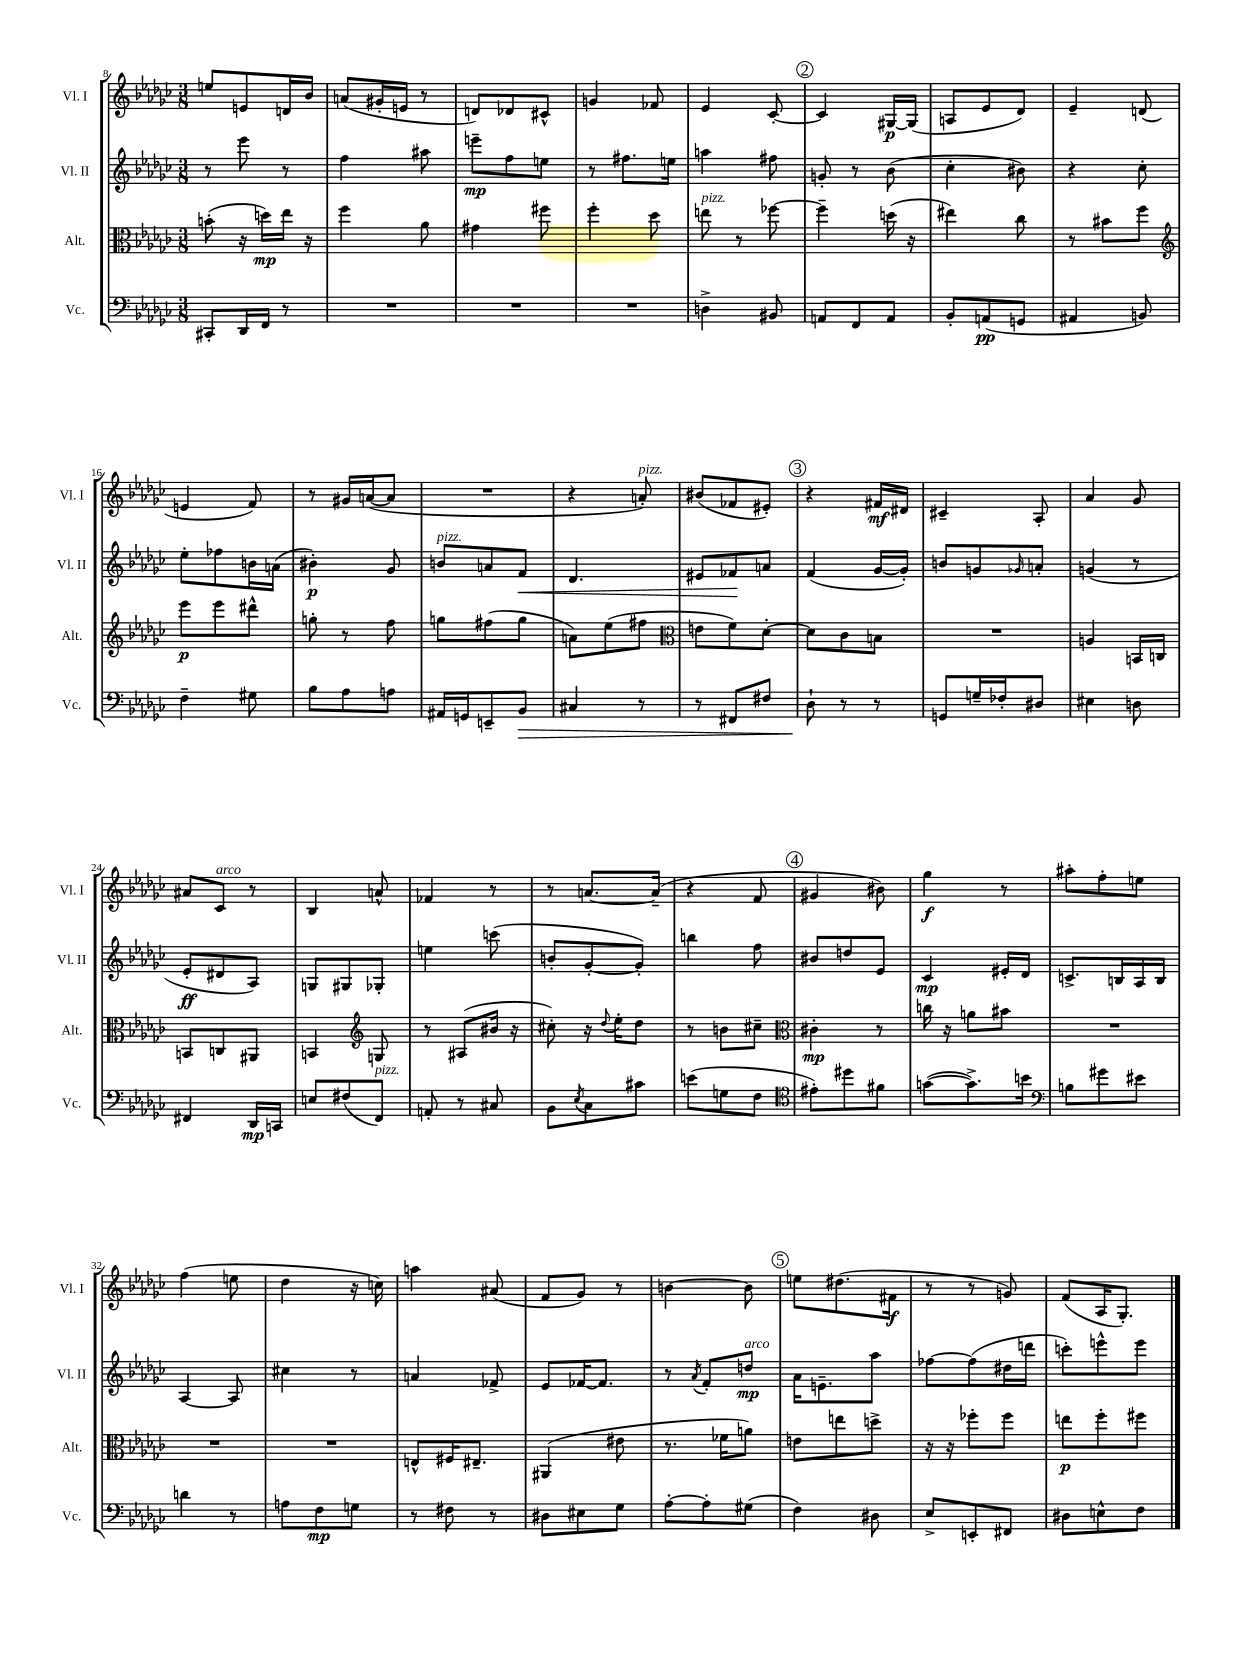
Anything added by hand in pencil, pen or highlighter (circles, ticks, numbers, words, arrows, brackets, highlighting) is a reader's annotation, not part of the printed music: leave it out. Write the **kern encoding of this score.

**kern	**dynam	**kern	**dynam	**kern	**dynam	**kern	**dynam
*part4	*part4	*part3	*part3	*part2	*part2	*part1	*part1
*staff4	*staff4	*staff3	*staff3	*staff2	*staff2	*staff1	*staff1
*I"Vc.	*	*I"Alt.	*	*I"Vl. II	*	*I"Vl. I	*
*I'Vc.	*	*I'Alt.	*	*I'Vl. II	*	*I'Vl. I	*
*clefF4	*	*clefC3	*	*clefG2	*	*clefG2	*
*k[b-e-a-d-g-c-]	*	*k[b-e-a-d-g-c-]	*	*k[b-e-a-d-g-c-]	*	*k[b-e-a-d-g-c-]	*
*M3/8	*	*M3/8	*	*M3/8	*	*M3/8	*
=8	=8	=8	=8	=8	=8	=8	=8
8CC#X'/L	.	(8bn'\	.	8r	.	8een/L	.
16DD-/L	.	16r	.	8eee-\	.	8en/	.
16FF/JJ	.	16ddn\LL)	mp	.	.	.	.
8r	.	16ee-\JJ	.	8r	.	16dn/L	.
.	.	16r	.	.	.	16b-/JJ	.
=9	=9	=9	=9	=9	=9	=9	=9
4.r	.	4ff\	.	4ff\	.	(8an/L	.
.	.	.	.	.	.	16g#X'/L	.
.	.	.	.	.	.	16en/JJ	.
.	.	8a-\	.	8aa#X\	.	8r	.
=10	=10	=10	=10	=10	=10	=10	=10
4.r	.	4g#X\	.	8eeen~\L	mp	8dn/L)	.
.	.	.	.	8ff\	.	8d-X/	.
.	.	8ff#X\	.	8een\J	.	8c#X^^/J	.
=11	=11	=11	=11	=11	=11	=11	=11
4.r	.	4ff'\	.	8r	.	4gn/	.
.	.	.	.	8.ff#X\L	.	.	.
.	.	8dd-\	.	.	.	8f-X/	.
.	.	.	.	16een\Jk	.	.	.
=12	=12	=12	=12	=12	=12	=12	=12
!	!	!LO:TX:a:i:t=pizz.	!	!	!	!	!
4Dn^\	.	8een\	.	4aan\	.	4e-/	.
.	.	8r	.	.	.	.	.
8BB#X/	.	[8ff-X\	.	8ff#X\	.	[8c-'/	.
!!LO:REH:place=s1:t=2
=13	=13	=13	=13	=13	=13	=13	=13
8AAn/L	.	4ff-~\]	.	8gn'/	.	4c-/]	.
8FF/	.	.	.	8r	.	.	.
8AA/J	.	(16ddn\	.	(8b-\	.	[16G#X/LL	p
.	.	16r	.	.	.	(16G#/JJ]	.
=14	=14	=14	=14	=14	=14	=14	=14
8BB-'/L	.	4ee#X\)	.	4cc-'\	.	8An/L	.
(8AAn/	pp	.	.	.	.	8e-/	.
8GGn/J	.	8cc-\	.	8b#X\)	.	8d-/J)	.
=15	=15	=15	=15	=15	=15	=15	=15
4AA#X/	.	8r	.	4r	.	4e-~/	.
.	.	8b#X\L	.	.	.	.	.
8BBn/)	.	8ff\J	.	8cc-'\	.	(8dn/	.
!!LO:LB:g=z
=16	=16	=16	=16	=16	=16	=16	=16
*	*	*clefG2	*	*	*	*	*
4F~\	.	8eee-\L	p	8ee-'\L	.	4en/	.
.	.	8eee-\	.	8ff-X\	.	.	.
8G#X\	.	8ddd#X^^\J	.	16bn\L	.	8f/)	.
.	.	.	.	(16an\JJ	.	.	.
=17	=17	=17	=17	=17	=17	=17	=17
8B-\L	.	8ggn'\	.	4b#X'\)	p	8r	.
8A-\	.	8r	.	.	.	16g#X/LL	.
.	.	.	.	.	.	([16an/J	.
8An\J	.	8ff\	.	8g-/	.	8a/J]	.
=18	=18	=18	=18	=18	=18	=18	=18
!	!	!	!	!LO:TX:a:i:t=pizz.	!	!	!
16AA#X/LL	.	8ggn\L	.	8bn/L	.	4.r	.
16GGn/J	.	.	.	.	.	.	.
8EEn~/	.	(8ff#X\	.	8an/	.	.	.
!	!LO:HP:b	!	!	!	!LO:HP:b	!	!
8BB-/J	>	8gg\J	.	8f/J	<	.	.
=19	=19	=19	=19	=19	=19	=19	=19
4C#X/	.	8an\L)	.	4.d-/	.	4r	.
.	.	(8ee-\	.	.	.	.	.
!	!	!	!	!	!	!LO:TX:a:i:t=pizz.	!
8r	.	8ff#X\J	.	.	.	8an'/)	.
=20	=20	=20	=20	=20	=20	=20	=20
*	*	*clefC3	*	*	*	*	*
8r	.	8en\L	.	8e#X/L	.	(8b#X/L	.
8FF#X/L	.	8f\)	.	8f-X/	.	8f-X/	.
8F#X/J	.	[8d-'\J	.	8an/J	[	8e#X'/J)	.
!!LO:REH:place=s1:t=3
=21	=21	=21	=21	=21	=21	=21	=21
8D-`\	.	8d-\L]	.	(4f/	.	4r	.
8r	]	8c-\	.	.	.	.	.
8r	.	8Bn\J	.	[16g-/LL	.	16f#X/LL	mf
.	.	.	.	16g-'/JJ])	.	16d#X/JJ	.
=22	=22	=22	=22	=22	=22	=22	=22
8GGn/L	.	4.r	.	8bn/L	.	4c#X~/	.
16Gn~/L	.	.	.	8gn/	.	.	.
16F-X'/J	.	.	.	.	.	.	.
.	.	.	.	16qqg-X/	.	.	.
8D#X/J	.	.	.	8an'/J	.	8A-'/	.
=23	=23	=23	=23	=23	=23	=23	=23
4E#X\	.	4An/	.	(4gn/	.	4a-/	.
8Dn\	.	16BBn/LL	.	8r	.	8g-/	.
.	.	16Cn/JJ	.	.	.	.	.
!!LO:LB:g=z
=24	=24	=24	=24	=24	=24	=24	=24
4FF#X/	.	8BBn/L	.	8e-'/L	ff	8a#X/L	.
!	!	!	!	!	!	!LO:TX:a:i:t=arco	!
.	.	8Cn/	.	8d#X/	.	8c-/J	.
16DD-/LL	mp	8AA#X/J	.	8A-/J)	.	8r	.
16CCn/JJ	.	.	.	.	.	.	.
=25	=25	=25	=25	=25	=25	=25	=25
8En/L	.	4BBn/	.	8Gn/L	.	4B-/	.
(8F#X/	.	.	.	8G#X/	.	.	.
*	*	*clefG2	*	*	*	*	*
!LO:TX:a:i:t=pizz.	!	!	!	!	!	!	!
8FF/J)	.	8Gn/	.	8G-X'/J	.	8an^^/	.
=26	=26	=26	=26	=26	=26	=26	=26
8AAn'/	.	8r	.	4een\	.	4f-X/	.
8r	.	(8A#X/L	.	.	.	.	.
8C#X/	.	16b#X/Jk	.	(8cccn\	.	8r	.
.	.	16r	.	.	.	.	.
=27	=27	=27	=27	=27	=27	=27	=27
8BB-\L	.	8cc#X'\)	.	8bn'/L	.	8r	.
8qE-/	.	.	.	.	.	.	.
8C-\	.	16r	.	[8g-'/	.	[8.an/L	.
.	.	8qqdd-/	.	.	.	.	.
.	.	16ee-'\KL	.	.	.	.	.
8c#X\J	.	8dd-\J	.	8g-'/J])	.	.	.
.	.	.	.	.	.	(16a~/Jk]	.
=28	=28	=28	=28	=28	=28	=28	=28
(8en\L	.	8r	.	4bbn\	.	4r	.
8Gn\	.	8bn\L	.	.	.	.	.
8F\J	.	8cc#X~\J	.	8ff\	.	8f/	.
!!LO:REH:place=s1:t=4
=29	=29	=29	=29	=29	=29	=29	=29
*clefC4	*	*clefC3	*	*	*	*	*
8e#X'\L)	.	4c#X'\	mp	8b#X/L	.	4g#X/	.
8dd#X\	.	.	.	8ddn/	.	.	.
8f#X\J	.	8r	.	8e-/J	.	8b#X\)	.
=30	=30	=30	=30	=30	=30	=30	=30
([8gn\L	.	16ccn\	.	4c-/	mp	4gg-\	f
.	.	16r	.	.	.	.	.
8.g^\])	.	8an\L	.	.	.	.	.
.	.	8b#X\J	.	16e#X'/LL	.	8r	.
16bn\Jk	.	.	.	16d-/JJ	.	.	.
=31	=31	=31	=31	=31	=31	=31	=31
*clefF4	*	*	*	*	*	*	*
8Bn\L	.	4.r	.	8.cn^/L	.	8aa#X'\L	.
8g#X\	.	.	.	.	.	8ff'\	.
.	.	.	.	16Bn/L	.	.	.
8e#X\J	.	.	.	16A-/	.	8een\J	.
.	.	.	.	16B/JJ	.	.	.
!!LO:LB:g=z
=32	=32	=32	=32	=32	=32	=32	=32
4dn\	.	4.r	.	[4A-/	.	(4ff\	.
8r	.	.	.	8A-/]	.	8een\	.
=33	=33	=33	=33	=33	=33	=33	=33
8An\L	.	4.r	.	4cc#X\	.	4dd-\	.
8F\	mp	.	.	.	.	.	.
8Gn\J	.	.	.	8r	.	16r	.
.	.	.	.	.	.	16ccn\)	.
=34	=34	=34	=34	=34	=34	=34	=34
8r	.	8En^^/L	.	4an/	.	4aan\	.
8F#X\	.	16F#X/K	.	.	.	.	.
.	.	8.E#X~/J	.	.	.	.	.
8r	.	.	.	8f-X^/	.	(8a#X/	.
=35	=35	=35	=35	=35	=35	=35	=35
8D#X\L	.	(4AA#X/	.	8e-/L	.	8f/L	.
8E#X\	.	.	.	[16f-X/K	.	8g-/J)	.
.	.	.	.	8.f-/J]	.	.	.
8G-\J	.	8e#X\	.	.	.	8r	.
=36	=36	=36	=36	=36	=36	=36	=36
[8A-'\L	.	8.r	.	8r	.	[4bn\	.
.	.	.	.	8qa-/	.	.	.
8A-'\]	.	.	.	8f'/L	.	.	.
.	.	16f-X\KL	.	.	.	.	.
!	!	!	!	!LO:TX:a:i:t=arco	!	!	!
(8G#X\J	.	8an\J)	.	8ddn/J	mp	8b\]	.
!!LO:REH:place=s1:t=5
=37	=37	=37	=37	=37	=37	=37	=37
4F\)	.	8en\L	.	16a-\KL	.	8een\L	.
.	.	.	.	8.en~\	.	.	.
.	.	8een\	.	.	.	(8.dd#X\	.
8D#X\	.	8ddn^\J	.	8aa-\J	.	.	.
.	.	.	.	.	.	16f#X\Jk	f
=38	=38	=38	=38	=38	=38	=38	=38
8E-^/L	.	16r	.	[8ff-X\L	.	8r	.
.	.	16r	.	.	.	.	.
8EEn'/	.	8ff-X'\L	.	(8ff-\]	.	8r	.
8FF#X/J	.	8ff-\J	.	16dd#X\L	.	8gn/)	.
.	.	.	.	16dddn\JJ	.	.	.
=39	=39	=39	=39	=39	=39	=39	=39
8D#X\L	.	8een\L	p	8cccn'\L)	.	(8f/L	.
8En^^\	.	8ff'\	.	8eeen^^\	.	16A-/K	.
.	.	.	.	.	.	8.G-'/J)	.
8F\J	.	8ff#X\J	.	8eee\J	.	.	.
==	==	==	==	==	==	==	==
*-	*-	*-	*-	*-	*-	*-	*-
